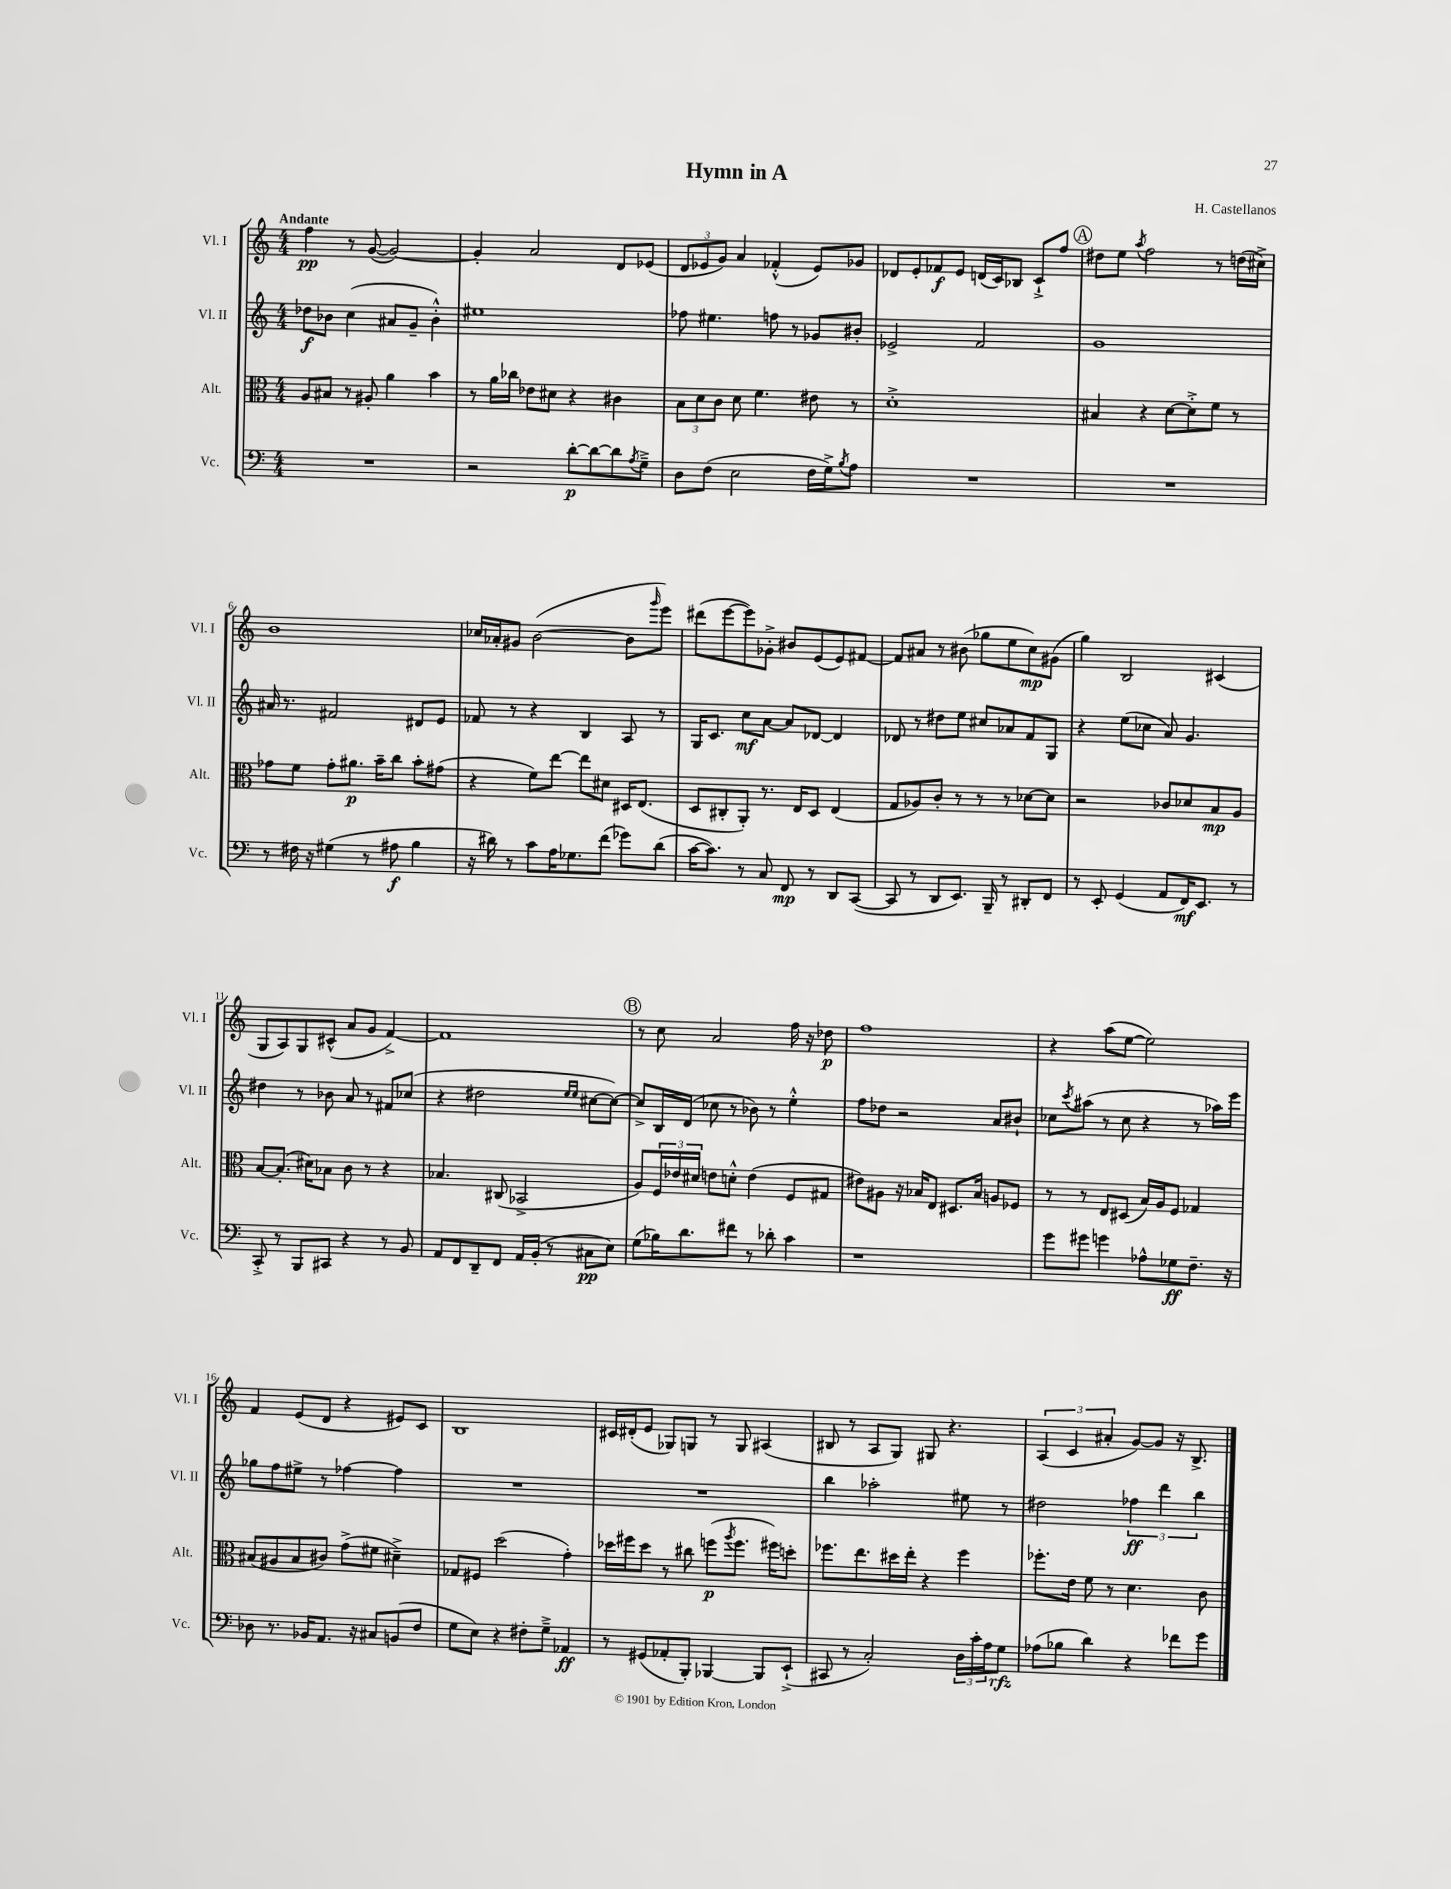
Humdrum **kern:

**kern	**dynam	**kern	**dynam	**kern	**dynam	**kern	**dynam
*part4	*part4	*part3	*part3	*part2	*part2	*part1	*part1
*staff4	*staff4	*staff3	*staff3	*staff2	*staff2	*staff1	*staff1
*I"Vc.	*	*I"Alt.	*	*I"Vl. II	*	*I"Vl. I	*
*I'Vc.	*	*I'Alt.	*	*I'Vl. II	*	*I'Vl. I	*
*clefF4	*	*clefC3	*	*clefG2	*	*clefG2	*
*k[]	*	*k[]	*	*k[]	*	*k[]	*
*M4/4	*	*M4/4	*	*M4/4	*	*M4/4	*
=1	=1	=1	=1	=1	=1	=1	=1
!	!	!	!	!	!	!LO:TX:a:B:t=Andante	!
1r	.	8A/L	.	8dd-X\L	f	4ff\	pp
.	.	8B#X/J	.	8b-X\J	.	.	.
.	.	8r	.	(4cc\	.	8r	.
.	.	8A#X'/	.	.	.	([8g/	.
.	.	4a\	.	8a#X/L	.	2g/_)	.
.	.	.	.	8g~/J	.	.	.
.	.	4b\	.	4b-'^^\)	.	.	.
=2	=2	=2	=2	=2	=2	=2	=2
2r	.	8r	.	1ee#X	.	4g'/]	.
.	.	16a\LL	.	.	.	.	.
.	.	16cc-X\JJ	.	.	.	.	.
.	.	8e-X\L	.	.	.	2a/	.
.	.	8d#X\J	.	.	.	.	.
[8d'\L	p	4r	.	.	.	.	.
8d\_	.	.	.	.	.	.	.
8d\]	.	4c#X\	.	.	.	8d/L	.
8qA/	.	.	.	.	.	.	.
8G~^\J	.	.	.	.	.	(8e-X/J	.
=3	=3	=3	=3	=3	=3	=3	=3
8D\L	.	12B\L	.	8ff-X\	.	12d/L	.
.	.	12d\	.	.	.	12e-X/	.
(8F\J	.	.	.	4.ee#X\	.	.	.
.	.	12c\J	.	.	.	12g/J)	.
2E\	.	8d\	.	.	.	4a/	.
.	.	4.f\	.	.	.	.	.
.	.	.	.	8ffn\	.	(4f-X'^^/	.
.	.	.	.	8r	.	.	.
16F\LL	.	8e#X\	.	8g-X/L	.	8e-/L)	.
16G^\J)	.	.	.	.	.	.	.
8qB/	.	.	.	.	.	.	.
8A\J	.	8r	.	8b#X'/J	.	8g-X/J	.
=4	=4	=4	=4	=4	=4	=4	=4
1r	.	1d'^	.	2e-X^/	.	8d-X/L	.
.	.	.	.	.	.	8e'/	.
.	.	.	.	.	.	8f-X/	f
.	.	.	.	.	.	8e/J	.
.	.	.	.	2f/	.	(16dn/LL	.
.	.	.	.	.	.	16c/J)	.
.	.	.	.	.	.	8B-X/J	.
.	.	.	.	.	.	8c`^/L	.
.	.	.	.	.	.	8ff/J	.
!!LO:REH:place=s1:t=A
=5	=5	=5	=5	=5	=5	=5	=5
1r	.	4B#X/	.	1g	.	8dd#X\L	.
.	.	.	.	.	.	8ee\J	.
.	.	.	.	.	.	8qaa/	.
.	.	4r	.	.	.	2ff\	.
.	.	[8d\L	.	.	.	.	.
.	.	8d'^\]	.	.	.	.	.
.	.	8f\J	.	.	.	8r	.
.	.	8r	.	.	.	(16ddn\LL	.
.	.	.	.	.	.	16cc#X^\JJ)	.
!!LO:LB:g=z
=6	=6	=6	=6	=6	=6	=6	=6
8r	.	8g-X\L	.	16a#X/	.	1b	.
.	.	.	.	8.r	.	.	.
16F#X\	.	8f\J	.	.	.	.	.
16r	.	.	.	.	.	.	.
(4G#X\	.	8g-'\L	.	2f#X/	.	.	.
.	.	8.a#X\J	p	.	.	.	.
8r	.	.	.	.	.	.	.
.	.	16b~\KL	.	.	.	.	.
8A#X\	f	8cc\J	.	.	.	.	.
4B\	.	8b'\L	.	8d#X/L	.	.	.
.	.	(8g#X\J	.	8e/J	.	.	.
=7	=7	=7	=7	=7	=7	=7	=7
16r	.	4r	.	8f-X/	.	16cc-X/LL	.
16d#X\)	.	.	.	.	.	16a-X'/J	.
8r	.	.	.	8r	.	8g#X/J	.
8c\L	.	8f\L)	.	4r	.	([2b\	.
16A\K	.	[8ee\J	.	.	.	.	.
8.G-X\	.	.	.	.	.	.	.
.	.	8ee\L]	.	4B/	.	.	.
(8f\J	.	8d#X\J	.	.	.	.	.
8g-X\L)	.	16D#X/KL	.	8A/	.	8b\L]	.
.	.	(8.E/J	.	.	.	.	.
.	.	.	.	.	.	16qqggg/	.
(8d#\J	.	.	.	8r	.	8eee\J)	.
=8	=8	=8	=8	=8	=8	=8	=8
[16c\KL	.	8D/L	.	16G/KL	.	(8ddd#X\L	.
8.c\J])	.	.	.	8.c/J	.	.	.
.	.	8C#X'/	.	.	.	[8eee\	.
8r	.	8AA'/J)	.	8cc\L	mf	8eee\])	.
8C/	.	8.r	.	[8a\J	.	8g-X'^\J	.
8FF/	mp	.	.	8a/L]	.	8b#X/L	.
.	.	16E/KL	.	.	.	.	.
8r	.	8D/J	.	[8d-X/J	.	(8e/	.
8DD/L	.	(4E/	.	4d-/]	.	8e/)	.
([8CC/J	.	.	.	.	.	[8f#X/J	.
=9	=9	=9	=9	=9	=9	=9	=9
8CC/]	.	8G/L	.	8d-X/	.	8f#/L]	.
8r	.	8A-X/)	.	8r	.	8a#X/J	.
8DD/L	.	8c'/J	.	8dd#X\L	.	8r	.
8.EE/J)	.	8r	.	8ee\J	.	(8b#X\	.
.	.	8r	.	8cc#X/L	.	8gg-X\L	.
16BBB~/	.	.	.	.	.	.	.
8r	.	8r	.	8a-X/	.	8ee\	.
8DD#X'/L	.	[8d-X\L	.	8f/	.	8cc\)	mp
8FF/J	.	8d-\J]	.	8G/J	.	(8g#X\J	.
=10	=10	=10	=10	=10	=10	=10	=10
8r	.	2r	.	4r	.	4gg\)	.
8EE'/	.	.	.	.	.	.	.
(4GG/	.	.	.	(8ee\L	.	2B/	.
.	.	.	.	8cc-X\J	.	.	.
8AA/L	.	8c-X/L	.	8a/)	.	.	.
16FF/K)	mf	8d-X/	.	4.g/	.	.	.
8.EE/J	.	.	.	.	.	.	.
.	.	8B/	mp	.	.	(4c#X/	.
8r	.	8A/J	.	.	.	.	.
!!LO:LB:g=z
=11	=11	=11	=11	=11	=11	=11	=11
8CC'^/	.	[8B/L	.	4dd#X\	.	8G/L	.
8r	.	(8.B'/J]	.	.	.	8A/)	.
8BBB/L	.	.	.	8r	.	8G/	.
.	.	16d#X\KL)	.	.	.	.	.
8CC#X/J	.	8B-X\J	.	8b-X\	.	(8c#X^^/J	.
4r	.	8c\	.	8a/	.	8a/L	.
.	.	8r	.	8r	.	8g/J	.
8r	.	4r	.	8f#X/L	.	[4f^/)	.
8BB/	.	.	.	(8cc-X/J	.	.	.
=12	=12	=12	=12	=12	=12	=12	=12
8AA/L	.	4.B-X/	.	4r	.	1f]	.
8FF/	.	.	.	.	.	.	.
8DD~/	.	.	.	2dd#X\	.	.	.
8FF/J	.	(8C#X/	.	.	.	.	.
16AA/LL	.	2BB-X^/	.	.	.	.	.
(16BB'/JJ	.	.	.	.	.	.	.
8r	.	.	.	.	.	.	.
.	.	.	.	16qqee/LL	.	.	.
.	.	.	.	16qqee/JJ	.	.	.
8C#X\L	pp	.	.	[8cc#X\L	.	.	.
8E\J)	.	.	.	8cc#\J_)	.	.	.
!!LO:REH:place=s1:t=B
=13	=13	=13	=13	=13	=13	=13	=13
(8G\L	.	8A/L)	.	8cc#^/L]	.	8r	.
16B-X\K)	.	24F/L	.	16B/L	.	8cc\	.
.	.	24e-X/	.	.	.	.	.
8.d\	.	.	.	(16d/JJ	.	.	.
.	.	24d#X/JJ	.	.	.	.	.
.	.	8en\L	.	8cc-X\	.	2a/	.
8f#X\J	.	8dn'^^\J	.	8r	.	.	.
8r	.	(4e\	.	8b-X\)	.	.	.
8d-X'\	.	.	.	8r	.	.	.
4c\	.	8F/L	.	4ee'^^\	.	16ff\	.
.	.	.	.	.	.	16r	.
.	.	8G#X/J	.	.	.	8dd-X\	p
=14	=14	=14	=14	=14	=14	=14	=14
1r	.	8e#X\L)	.	8ff\L	.	1ff	.
.	.	8A#X\J	.	8dd-X\J	.	.	.
.	.	16r	.	2r	.	.	.
.	.	16B-X/KL	.	.	.	.	.
.	.	8E/J	.	.	.	.	.
.	.	8.D#X/L	.	.	.	.	.
.	.	16B-/Jk	.	.	.	.	.
.	.	8An/L	.	8a/L	.	.	.
.	.	8F-X/J	.	8b#X`/J	.	.	.
=15	=15	=15	=15	=15	=15	=15	=15
8g\L	.	8r	.	8cc-X\L	.	4r	.
.	.	.	.	8qccc/	.	.	.
8g#X\J	.	8r	.	(8aa#X\J	.	.	.
4gn\	.	8E/L	.	8r	.	(8aa\L	.
.	.	(8D#X/J	.	8cc-\	.	[8ee\J	.
8A-X^^\L	.	16B/LL)	.	4r	.	2ee\])	.
.	.	16A/J	.	.	.	.	.
8G-X\	ff	8F/J	.	.	.	.	.
8.F~\J	.	4G-X/	.	8r	.	.	.
.	.	.	.	16aa-X\LL)	.	.	.
16r	.	.	.	16eee\JJ	.	.	.
!!LO:LB:g=z
=16	=16	=16	=16	=16	=16	=16	=16
8D-X\	.	(8B#X/L	.	8gg-X\L	.	4f/	.
8.r	.	8A#X/	.	8ff\	.	.	.
.	.	8B#/	.	8ee#X^\J	.	(8e/L	.
16BB-X/KL	.	.	.	.	.	.	.
8.AA/J	.	8c#X/J)	.	8r	.	8d/J	.
.	.	(8g^\L	.	[4ff-X\	.	4r	.
16r	.	.	.	.	.	.	.
8C#X/L	.	8f#X\J	.	.	.	.	.
(8BBn/	.	4d#X~^\)	.	4ff-\]	.	8e#X/L)	.
8F/J	.	.	.	.	.	8c/J	.
=17	=17	=17	=17	=17	=17	=17	=17
8G\L	.	8G-X/L	.	1r	.	1B	.
8E\J)	.	8F#X/J	.	.	.	.	.
4r	.	(2dd\	.	.	.	.	.
8F#X'\L	.	.	.	.	.	.	.
8G~^\J	.	.	.	.	.	.	.
4AA-X/	ff	4g'\)	.	.	.	.	.
=18	=18	=18	=18	=18	=18	=18	=18
8r	.	16dd-X\LL	.	1r	.	16c#X/LL	.
.	.	16ff#X\J	.	.	.	(16d#X'/J	.
(8GG#X/L	.	8dd-\J	.	.	.	8e/J	.
8AA-X'/	.	8r	.	.	.	8G-X/L)	.
8BBB'/J)	.	8cc#X\	.	.	.	8Gn/J	.
[4BBB-X/	.	(8ffn\L	p	.	.	8r	.
.	.	8qaa/	.	.	.	.	.
.	.	8.ff\J	.	.	.	8G/	.
8BBB-/L]	.	.	.	.	.	(4A#X/	.
.	.	16ff#X\KL)	.	.	.	.	.
(8EE`^/J	.	8ddn'\J	.	.	.	.	.
=19	=19	=19	=19	=19	=19	=19	=19
8CC#X/	.	8.ff-X\L	.	4bb\	.	8B#X/	.
8r	.	.	.	.	.	8r	.
.	.	8.ee\	.	.	.	.	.
2C'/)	.	.	.	2aa-X'\	.	8A/L	.
.	.	16dd#X\L	.	.	.	8G/J)	.
.	.	16ee'\JJ	.	.	.	.	.
.	.	4r	.	.	.	8G#X/	.
.	.	.	.	.	.	4.r	.
24D\LL	.	4ff-\	.	8ee#X\	.	.	.
24c'\	.	.	.	.	.	.	.
24A\J	.	.	.	.	.	.	.
8G\J	rfz	.	.	8r	.	.	.
=20	=20	=20	=20	=20	=20	=20	=20
(8A-X\L	.	8.ff-X'\L	.	2dd#X\	.	(6A/	.
8B-X\J	.	.	.	.	.	.	.
.	.	.	.	.	.	6c/	.
.	.	16e\Jk	.	.	.	.	.
4d\)	.	8f\	.	.	.	.	.
.	.	.	.	.	.	6a#X'/	.
.	.	8r	.	.	.	.	.
4r	.	4.d\	.	6ff-X\	ff	[8g/L)	.
.	.	.	.	.	.	8g/J]	.
.	.	.	.	6ddd\	.	.	.
8f-X\L	.	.	.	.	.	16r	.
.	.	.	.	.	.	8.B^/	.
.	.	.	.	6bb\	.	.	.
8g\J	.	8c\	.	.	.	.	.
==	==	==	==	==	==	==	==
*-	*-	*-	*-	*-	*-	*-	*-
